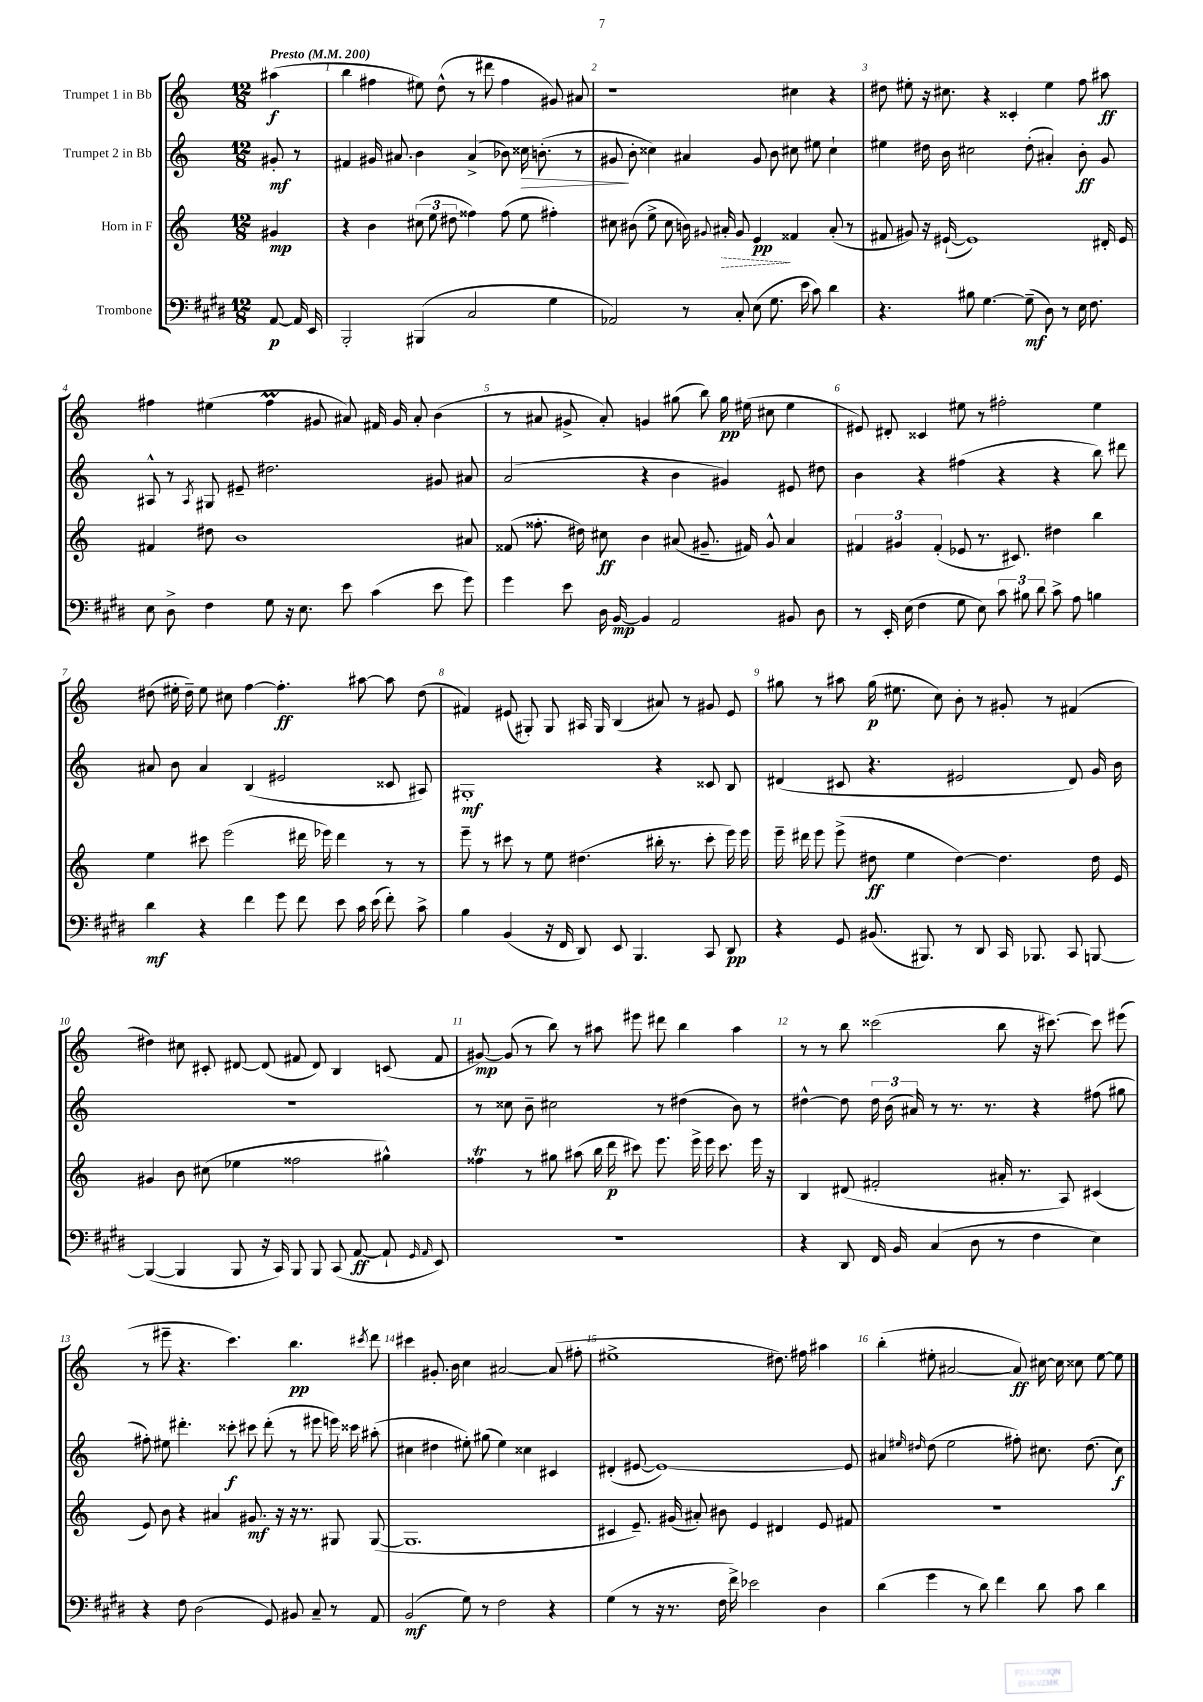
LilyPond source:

<<
\new StaffGroup <<
\new Staff = "s0" \with { instrumentName = "Trumpet 1 in Bb" } {
    \clef treble \key c \major \numericTimeSignature \time 12/8 \partial 4 \tempo "Presto" 4 = 200
    \autoBeamOff ais''4\f( |
    b''4 fis''4 eis''8) d''8-^( r8 dis'''8 fis''4 gis'8) ais'8 |
    r1 cis''4 r4 |
    dis''8 eis''8-. r16 cis''8. r4 cisis'4-. eis''4 f''8 ais''8\ff |
    fis''4 eis''4( fis''4\prall gis'8 ais'8) fis'16 gis'16 ais'8-. b'4( |
    r8 ais'8 gis'8-> ais'8-.) g'4 gis''8( b''8) gis''16\pp eis''16( cis''8 eis''4 |
    eis'8) dis'8-. cisis'4 eis''8 r8 fis''2-. eis''4 |
    dis''8( eis''16-. dis''16--) eis''8 cis''8 f''4~ f''4.-.\ff ais''8~ ais''8 dis''8( |
    fis'4) eis'8( gis8-.) gis8 ais16 gis16 b4( ais'8) r8 gis'8 eis'8 |
    gis''8 r8 ais''8 gis''16\p( eis''8. c''8) b'8-. r8 gis'8-. r8 fis'4( |
    dis''4) cis''8 cis'8-. dis'8~ dis'8( fis'8 dis'8) b4 c'8( fis'8 |
    gis'8~\mp) gis'8( r8 b''8) r8 ais''8 eis'''8 dis'''8 b''4 ais''4 |
    r8 r8 b''8 cisis'''2( b''8 r16 cis'''8.~) cis'''8 eis'''8( |
    r8 eis'''8-- r4. c'''4.) b''4.\pp \acciaccatura { cis'''8 } d'''8 |
    cis'''4 gis'8.-. b'16 c''4 ais'2~ ais'8( fis''8-. |
    eis''1-> dis''8.) fis''16 ais''4 |
    b''4-.( eis''8-. ais'2~ ais'8\ff) cis''16~ cis''16 cisis''8 eis''8~ eis''8 \bar "|." |
}
\new Staff = "s1" \with { instrumentName = "Trumpet 2 in Bb" } {
    \clef treble \key c \major \numericTimeSignature \time 12/8 \partial 4
    \autoBeamOff gis'8-.\mf r8 |
    fis'4 gis'16 ais'8. b'4 ais'4->( bes'8) cisis''16\> b'8.-.( r8 |
    gis'8\! b'8-. cisis''4) ais'4 gis'8 b'8 cis''8 eis''8 cis''4-! |
    eis''4 dis''16 b'16 cis''2 dis''8-.( ais'4-.) b'8-.\ff g'8 |
    ais8-^ r8 \acciaccatura { ais8 } gis8 eis'8-- dis''2. gis'8 ais'8 |
    a'2( r4 b'4 gis'4) eis'8 dis''8 |
    b'4 r4 fis''4( r4 r4 b''8) dis'''8 |
    ais'8 b'8 ais'4 b4( eis'2 cisis'8 ais8) |
    gis1-.\mf r4 cisis'8 b8 |
    dis'4( cis'8 r4. eis'2 dis'8) g'16 b'16 |
    R1. |
    r8 cisis''8 b'8-- cis''2 r8 dis''4( b'8) r8 |
    dis''4~-^ dis''8 \tuplet 3/2 { dis''16 b'16( ais'16) } r8 r8. r8. r4 fis''8( gis''8 |
    fis''8-.) eis''8 dis'''4.-. cisis'''8-.\f cis'''8 dis'''8-.( r8 eis'''8 e'''16) cisis'''16 ais''8-.( |
    cis''4 dis''4 eis''8-.) gis''8( eis''4) cisis''4 cis'4 |
    dis'4-.( eis'8~ eis'1~) eis'8 |
    ais'4 \grace { eis''16 dis''16 } dis''8( eis''2 fis''8-.) cis''8. dis''8.( cis''8\f) \bar "|." |
}
\new Staff = "s2" \with { instrumentName = "Horn in F" } {
    \clef treble \key c \major \numericTimeSignature \time 12/8 \partial 4
    \autoBeamOff gis'4\mp |
    r4 b'4 \tuplet 3/2 { cis''8( e''8 dis''8 } fisis''4) fisis''8( e''8 fis''4-.) |
    cis''8 bis'8( e''8-> cis''8 b'16) \appoggiatura { gis'8 } \once \override Hairpin.style = #'dashed-line ais'16-.\> gis'8 e'4\pp\! fisis'4 ais'8-.( r8 |
    fis'8 gis'8) r16 eis'16~-!( eis'1) dis'16-. eis'16 |
    fis'4 dis''8 b'1 ais'8 |
    fisis'8( fisis''8.-. dis''16) cis''8\ff b'4 ais'8( gis'8.-- fis'16) gis'8-^ ais'4 |
    \tuplet 3/2 { fis'4 gis'4 fis'4-.( } ees'8 r8. cis'8.) dis''4 b''4 |
    e''4 cis'''8 e'''2( dis'''16 ees'''16) dis'''4 r8 r8 |
    e'''8-- r8 cis'''8 r8 e''8 dis''4.( bis''16-. r8. cis'''8-. e'''16) e'''16 |
    e'''16-- dis'''16 e'''8 e'''8->( dis''8\ff e''4 dis''4~) dis''4. dis''16 e'16 |
    gis'4 b'8 cis''8( ees''4 fisis''2 gis''4-^) |
    fisis''4\trill r8 gis''8 ais''8( b''16 d'''16\p cis'''8) e'''8. e'''16-> e'''16 cis'''8. e'''16 r16 |
    b4 dis'8( fis'2-. ais'16-. r8. a8) cis'4( |
    e'8) b'8 r4 ais'4 gis'8.\mf r16 r16 r8. gis8 gis8~( |
    gis1. |
    cis'4 e'8.--) gis'16( ais'8-.) bis'8 e'4 dis'4 e'8 fis'8 |
    R1. \bar "|." |
}
\new Staff = "s3" \with { instrumentName = "Trombone" } {
    \clef bass \key e \major \numericTimeSignature \time 12/8 \partial 4
    \autoBeamOff a,8~\p a,16 e,16 |
    b,,2-. bis,,4( cis2 gis4 |
    aes,2) r8 cis8-. e8( gis8. e'16 cis'8) dis'4 |
    r4. bis8 gis4.~ gis8--\mf( dis8) r8 e16 fis8. |
    e8 dis8-> fis4 gis8 r16 e8. e'8 cis'4( e'8 gis'8) |
    gis'4 e'8 dis16 b,16~\mp b,4 a,2 bis,8 dis8 |
    r8 e,16-. e16( fis4 gis8 e8) \tuplet 3/2 { cis'8 bis8 dis'8 } cis'8-> a8 b4 |
    dis'4\mf r4 fis'4 gis'8 fis'8 e'8 cis'16 e'16( fis'8-.) cis'8-> |
    b4 b,4( r16 fis,16 dis,8) e,8 b,,4. cis,8 dis,8\pp |
    r4 gis,8 bis,8.( bis,,8.) r8 dis,8 cis,16 bes,,8. cis,8 b,,8~ |
    b,,4~( b,,4 b,,8 r16 cis,16) b,,8 b,,8 cis,8( a,8~\ff a,8-! \grace { gis,16 a,16 } e,8) |
    R1. |
    r4 dis,8 fis,16 b,16 cis4( dis8 r8 fis4 e4) |
    r4 fis8 dis2( gis,8) bis,8 cis8-- r8 a,8 |
    b,2\mf( gis8) r8 fis2 r4 |
    gis4( r8 r16 r8. fis16 fis'16->) ees'2 dis4 |
    dis'4( gis'4 r8 dis'8) fis'4 dis'8 cis'8 dis'4 \bar "|." |
}
>>
>>
\layout { \context { \Score \override BarNumber.break-visibility = ##(#f #t #t) barNumberVisibility = #all-bar-numbers-visible } }
